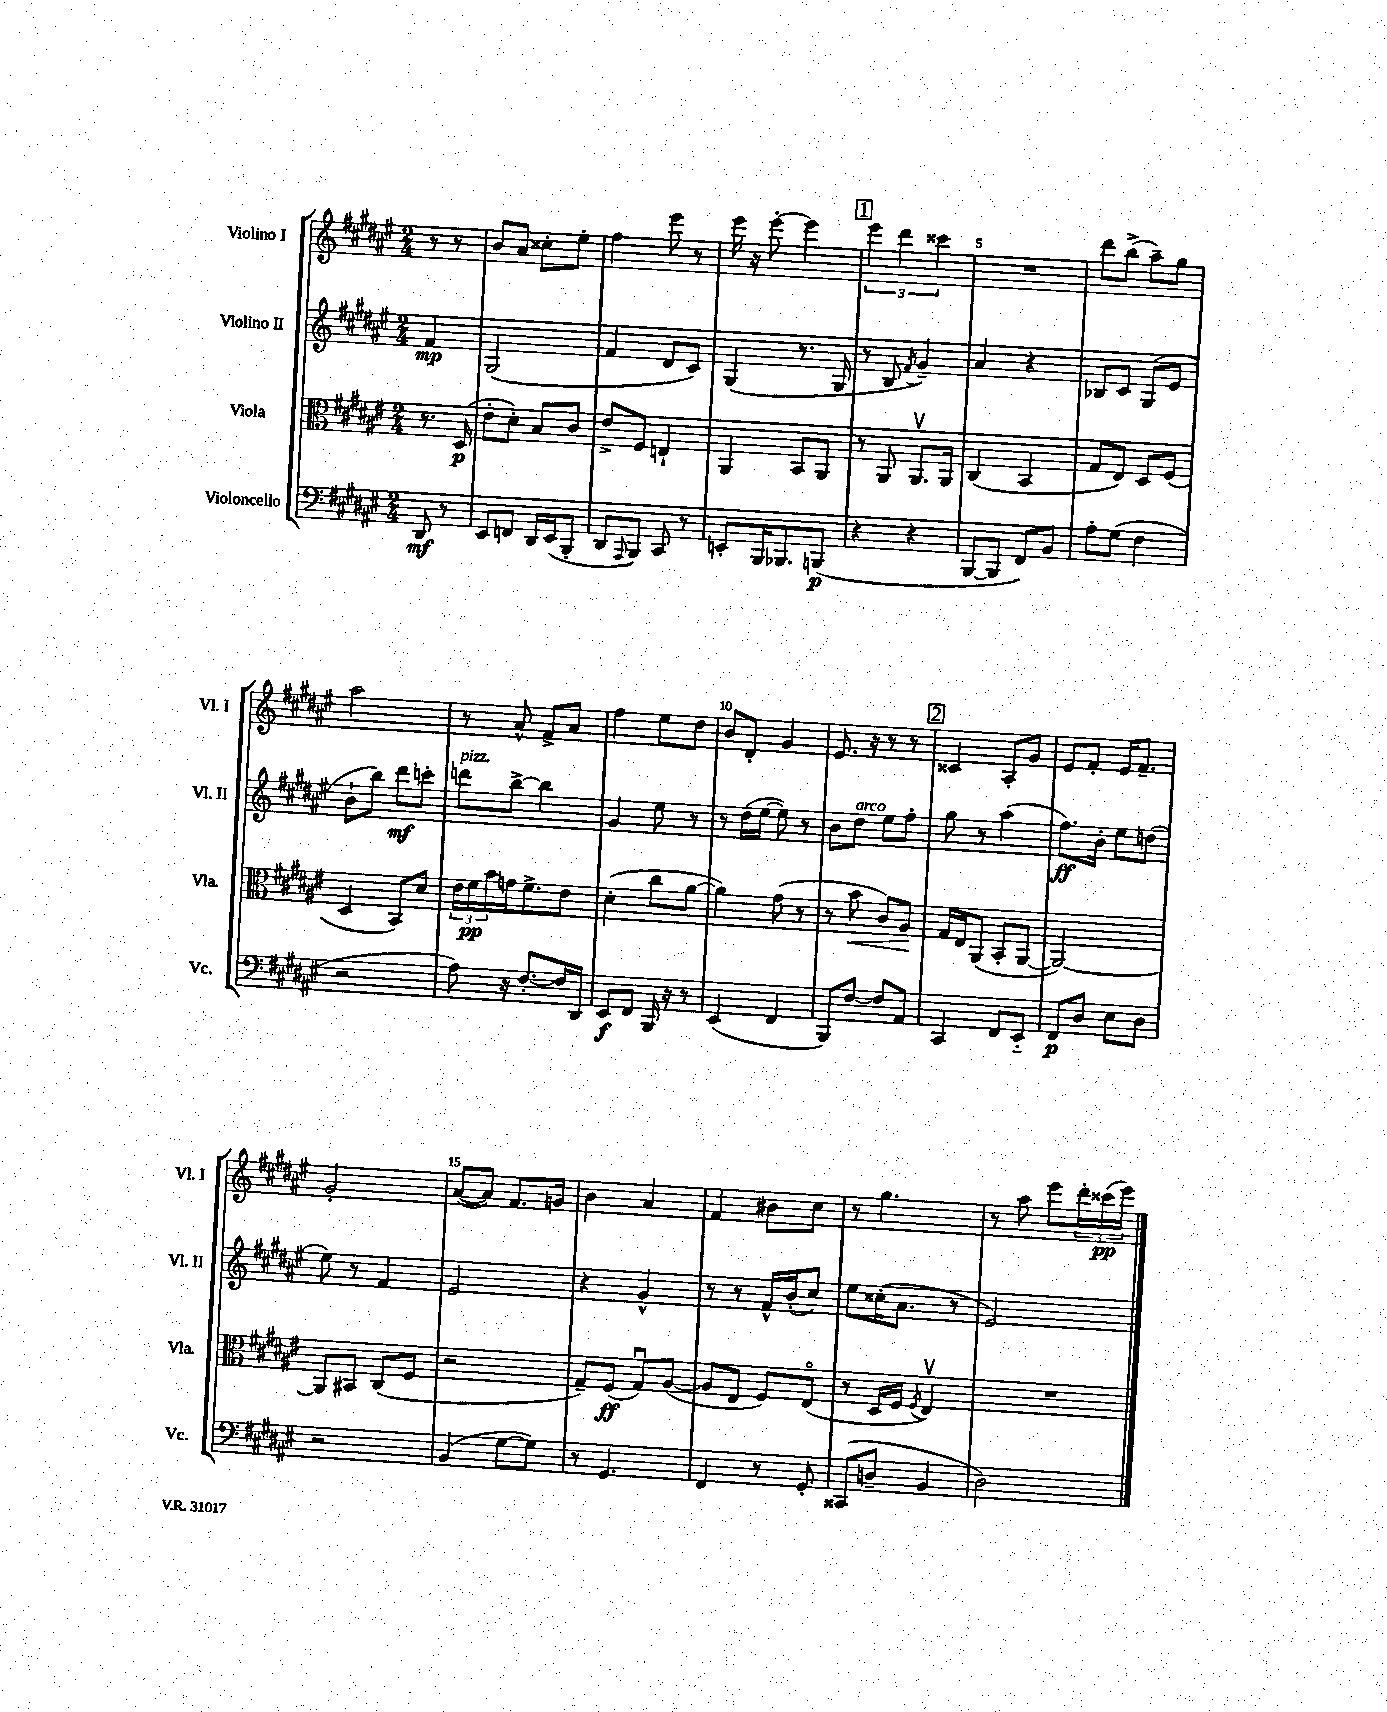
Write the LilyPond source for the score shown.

<<
\new StaffGroup <<
\new Staff = "s0" \with { instrumentName = "Violino I" shortInstrumentName = "Vl. I" } {
    \clef treble \key fis \major \numericTimeSignature \time 2/4 \partial 4
    r8 r8 |
    b'8 ais'8 cisis''8-. eis''8-. |
    fis''4 eis'''8 r8 |
    eis'''16 r16 eis'''8~-. eis'''4 |
    \mark \markup { \box "1" } \tuplet 3/2 { eis'''4 dis'''4 cisis'''4 } |
    R2 |
    dis'''8 b''8->( ais''8--) gis''8 |
    ais''2 |
    r8 ais'8-^ fis'8-> ais'8 |
    fis''4 eis''8 dis''8 |
    b'8 dis'8-. gis'4 |
    eis'8. r16 r8 r8 |
    \mark \markup { \box "2" } cisis'4 ais8-. gis'8 |
    eis'8 fis'8-. eis'16 fis'8.-- |
    gis'2-. |
    ais'8~( ais'8) fis'8. g'16 |
    b'4 ais'4 |
    fis'4 bis'8 cis''8 |
    r8 gis''4. |
    r8 ais''8 eis'''8 \tuplet 3/2 { dis'''16-. cisis'''16\pp( eis'''16) } \bar "|." |
}
\new Staff = "s1" \with { instrumentName = "Violino II" shortInstrumentName = "Vl. II" } {
    \clef treble \key fis \major \numericTimeSignature \time 2/4 \partial 4
    fis'4\mp |
    gis2( |
    fis'4 dis'8 cis'8) |
    gis4( r8. gis16 |
    \mark \markup { \box "1" } r8 b8 \acciaccatura { fis'8 } gis'4--) |
    ais'4 r4 |
    bes8 cis'8 gis8( eis'8 |
    b'8-! b''8) dis'''8\mf c'''8-. |
    d'''8^\markup { \italic "pizz." } b''8~-> b''4 |
    gis'4 eis''8 r8 |
    r8 dis''16( eis''16~ eis''8) r8 |
    b'8 dis''8^\markup { \italic "arco" } eis''8 fis''8-. |
    \mark \markup { \box "2" } gis''8 r8 ais''4( |
    fis''8.\ff) b'16-. eis''8 d''8( |
    eis''8) r8 fis'4 |
    eis'2 |
    r4 gis'4-^ |
    r8 r8 fis'16-^ b'16-.( cis''8) |
    eis''8 cisis''16-.( ais'8. r8 |
    eis'2) \bar "|." |
}
\new Staff = "s2" \with { instrumentName = "Viola" shortInstrumentName = "Vla." } {
    \clef alto \key fis \major \numericTimeSignature \time 2/4 \partial 4
    r8. dis16\p( |
    eis'8-. dis'8-.) b8 cis'8 |
    eis'8-> fis8 e4-! |
    ais,4 b,8 ais,8 |
    \mark \markup { \box "1" } r8 ais,8 ais,8.\upbow ais,16 |
    cis4( b,4 |
    gis8 eis8) dis8 fis8( |
    dis4 b,8) dis'8 |
    \tuplet 3/2 { eis'16 fis'16\pp b'16 } g'16 fis'8.-> eis'8 |
    dis'4-.( cis''8 ais'8~ |
    ais'4) gis'8( r8 |
    r8 b'8\< cis'8) ais8\! |
    \mark \markup { \box "2" } gis16 eis16 ais,8( b,8-. ais,8~ |
    ais,2~) |
    ais,8 bis,8 cis8( fis8 |
    r2 |
    gis8--) fis8\ff( gis8\downbow) ais8~( |
    ais8 eis8 fis8) eis8\flageolet( |
    r8 dis16 fis16 \acciaccatura { fis8 } eis4\upbow) |
    R2 \bar "|." |
}
\new Staff = "s3" \with { instrumentName = "Violoncello" shortInstrumentName = "Vc." } {
    \clef bass \key fis \major \numericTimeSignature \time 2/4 \partial 4
    dis,8\mf r8 |
    eis,8 f,8 dis,16 eis,16( b,,8-. |
    dis,8 \appoggiatura { ais,,8 } b,,8) cis,8 r8 |
    e,8-. b,,16 bes,,8. b,,8\p( |
    \mark \markup { \box "1" } r4 r4 |
    b,,8~ b,,8 fis,8) b,8 |
    ais8-. gis8( fis4 |
    r2 |
    ais8) r16 fis8.~-. fis16 dis,16 |
    eis,8\f fis,8 b,,16 r16 r8 |
    eis,4( fis,4 |
    b,,8) fis8~ fis8 ais,8 |
    \mark \markup { \box "2" } cis,4 fis,8 eis,8-_ |
    fis,8\p dis8 eis8 dis8 |
    r2 |
    b,4( gis8~ gis8) |
    r8 gis,4. |
    fis,4 r8 gis,8-. |
    cisis,8( d8-- b,4 |
    dis2) \bar "|." |
}
>>
>>
\layout { \context { \Score \override BarNumber.break-visibility = ##(#f #t #t) barNumberVisibility = #(every-nth-bar-number-visible 5) } }
